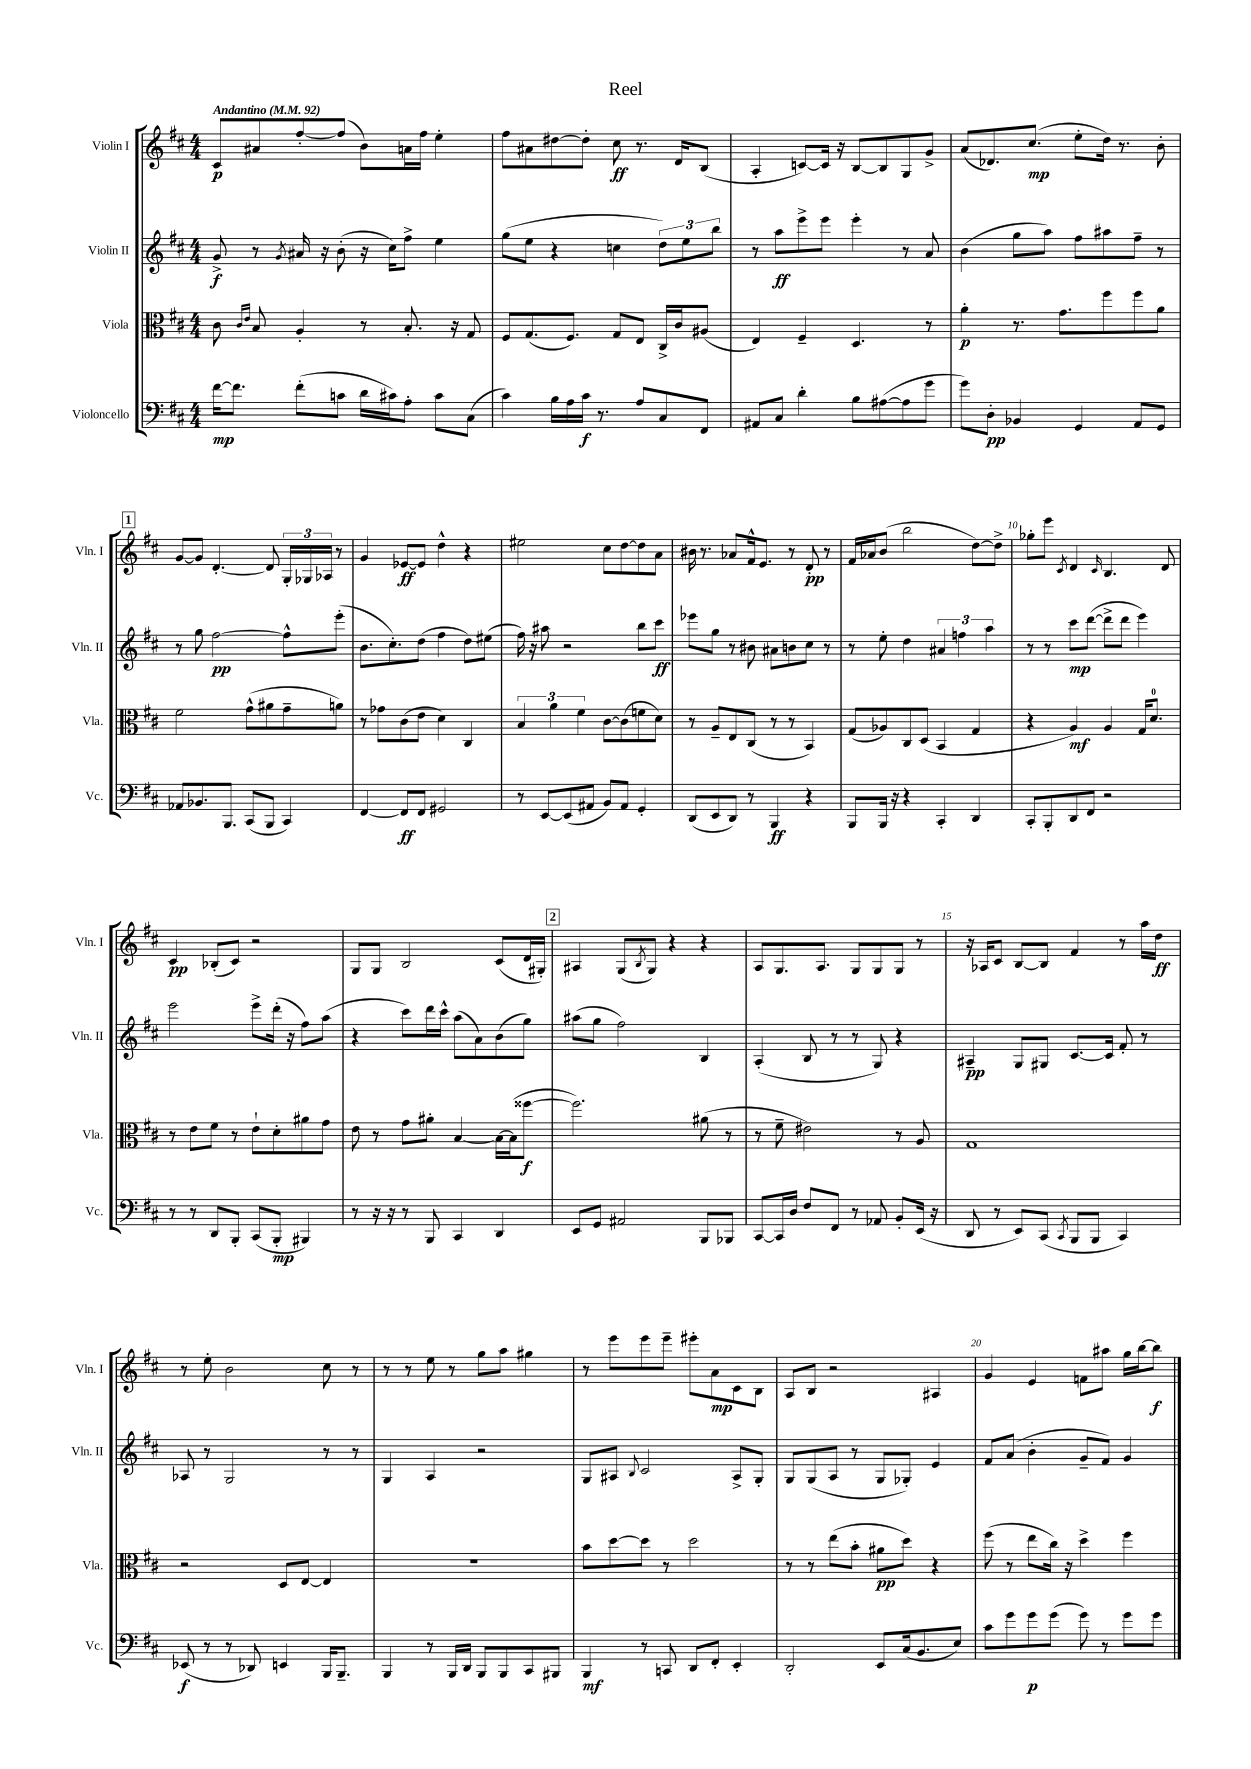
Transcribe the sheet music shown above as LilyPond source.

\header { title = "Reel" }
<<
\new StaffGroup <<
\new Staff = "s0" \with { instrumentName = "Violin I" shortInstrumentName = "Vln. I" } {
    \clef treble \key d \major \numericTimeSignature \time 4/4 \tempo "Andantino" 4 = 92
    cis'8\p ais'8 fis''8~-. fis''8( b'8) a'16 fis''16 e''4-. |
    fis''8 ais'8 dis''8~ dis''8-. cis''8\ff r8. d'16 b8( |
    a4-. c'8~) c'16 r16 b8~ b8 g8 g'8-> |
    a'8( des'8.) cis''8.\mp( e''8-. d''16) r8. b'8-. |
    \mark \markup { \box "1" } g'8~ g'8 d'4.~-. d'8 \tuplet 3/2 { g16-. ges16 aes16 } r8 |
    g'4 ees'8~\ff ees'8 d''4-^ r4 |
    eis''2 cis''8 d''8~ d''8 a'8 |
    bis'16 r8. aes'8 fis'16-^ e'8. r8 d'8-.\pp r8 |
    fis'16 aes'16 b'8( b''2 d''8~) d''8-> |
    ges''8-. e'''8 \acciaccatura { cis'8 } d'4 \grace { cis'16 } b4. d'8 |
    cis'4\pp bes8-.( cis'8) r2 |
    g8 g8 b2 cis'8( d'16 gis16-.) |
    \mark \markup { \box "2" } ais4 g8( \acciaccatura { b8 } g8) r4 r4 |
    a8 g8. a8. g8 g8 g8 r8 |
    r16 aes16 cis'8 b8~ b8 fis'4 r8 a''16 d''16\ff |
    r8 e''8-. b'2 cis''8 r8 |
    r8 r8 e''8 r8 g''8 a''8 gis''4 |
    r8 e'''8 e'''8 e'''8-- eis'''8-. a'8\mp cis'8 b8 |
    a8 b8 r2 ais4 |
    g'4 e'4 f'8 ais''8 g''16 b''16~ b''8\f \bar "|." |
}
\new Staff = "s1" \with { instrumentName = "Violin II" shortInstrumentName = "Vln. II" } {
    \clef treble \key d \major \numericTimeSignature \time 4/4
    g'8->\f r8 \acciaccatura { g'8 } ais'16 r16 b'8-.( r16 cis''16) fis''8-> e''4 |
    g''8( e''8 r4 c''4 \tuplet 3/2 { d''8) e''8 b''8 } |
    r8 a''8\ff e'''8-> e'''8 e'''4-. r8 a'8 |
    b'4( g''8 a''8) fis''8 ais''8 fis''8-- r8 |
    \mark \markup { \box "1" } r8 g''8 fis''2~\pp fis''8-^ e'''8-.( |
    b'8. cis''8.-.) d''8( fis''4 d''8) eis''8( |
    fis''16) r16 ais''8 r2 b''8 cis'''8\ff |
    ees'''8 g''8 r8 bis'8 ais'8 b'8 cis''8 r8 |
    r8 e''8-. d''4 \tuplet 3/2 { ais'4 f''4 a''4 } |
    r8 r8 cis'''8\mp d'''8~( d'''8-> d'''8 e'''4) |
    e'''2 e'''8-> d'''16-.( r16 fis''8) a''8( |
    r4 cis'''8) d'''16 cis'''16-^ a''8( a'8) b'8( g''8) |
    \mark \markup { \box "2" } ais''8( g''8 fis''2) b4 |
    a4-.( b8 r8 r8 g8) r4 |
    ais4--\pp g8 gis8 cis'8.~ cis'16 fis'8-. r8 |
    aes8 r8 g2 r8 r8 |
    g4 a4 r2 |
    g8 ais8 \appoggiatura { b8 } cis'2 ais8-> g8-. |
    g8 g8( a8 r8 g8 ges8-.) e'4 |
    fis'8 a'8( b'4-. g'8-- fis'8) g'4 \bar "|." |
}
\new Staff = "s2" \with { instrumentName = "Viola" shortInstrumentName = "Vla." } {
    \clef alto \key d \major \numericTimeSignature \time 4/4
    cis'8 \grace { cis'16 e'16 } b8 a4-. r8 b8.-. r16 g8 |
    fis8 g8.( fis8.) g8 e8 cis16-> cis'16 ais8( |
    e4) fis4-- d4. r8 |
    a'4-.\p r8. g'8. fis''8 fis''8 a'8 |
    \mark \markup { \box "1" } fis'2 g'8-^( ais'8 g'8-- a'8) |
    r8 ges'8 cis'8( e'8 d'4) cis4 |
    \tuplet 3/2 { b4 a'4 fis'4 } cis'8~ cis'8( f'8 d'8) |
    r8 a8-- e8 cis8( r8 r8 b,4) |
    g8( aes8) cis8 d8( b,4 g4 |
    r4 a4\mf) a4 g16 d'8.-0 |
    r8 e'8 fis'8 r8 e'8-! d'8-. ais'8 g'8 |
    e'8 r8 g'8 ais'8-. b4~ b16~ b16( fisis''8~\f |
    \mark \markup { \box "2" } fisis''2.) ais'8( r8 |
    r8 fis'8-- eis'2) r8 a8 |
    g1 |
    r2 d8 e8~ e4 |
    R1 |
    b'8 d''8~ d''8 r8 d''2 |
    r8 r8 e''8( b'8-. ais'8\pp d''8) r4 |
    fis''8( r8 e''8 cis''16) r16 d''4-> fis''4 \bar "|." |
}
\new Staff = "s3" \with { instrumentName = "Violoncello" shortInstrumentName = "Vc." } {
    \clef bass \key d \major \numericTimeSignature \time 4/4
    fis'16~\mp fis'8. fis'8-.( c'8 d'16 cis'16) a8-. cis'8 cis8( |
    cis'4) b16 a16 cis'16\f r8. a8 cis8 fis,8 |
    ais,8 cis8 d'4-. b8 ais8~( ais8 g'8 |
    g'8) d8-.\pp bes,4 g,4 a,8 g,8 |
    \mark \markup { \box "1" } aes,8 bes,8. b,,8. cis,8( b,,8 cis,4) |
    fis,4~ fis,8\ff fis,8 gis,2 |
    r8 e,8~ e,8( ais,8 b,8) ais,8 g,4-. |
    d,8( e,8 d,8) r8 b,,4\ff r4 |
    b,,8 b,,16 r16 r4 cis,4-. d,4 |
    cis,8-. b,,8-. d,8 fis,8 r2 |
    r8 r8 d,8 b,,8-. cis,8( b,,8-.\mp bis,,4) |
    r8 r16 r16 r8 b,,8 cis,4 d,4 |
    \mark \markup { \box "2" } e,8 g,8 ais,2 b,,8 bes,,8 |
    cis,8~ cis,16 d16 fis8 fis,8 r8 aes,8 b,8-. e,16( r16 |
    d,8 r8 e,8) cis,8( \acciaccatura { cis,8 } b,,8 b,,8 cis,4) |
    ees,8\f( r8 r8 des,8) e,4 b,,16 b,,8.-- |
    b,,4 r8 b,,16 d,16 b,,8 b,,8 cis,8 bis,,8 |
    b,,4\mf r8 c,8 d,8 fis,8-. e,4-. |
    d,2-. e,8 cis16( b,8. e8) |
    cis'8 g'8 g'8\p g'8( g'8) r8 g'8 g'8 \bar "|." |
}
>>
>>
\layout { \context { \Score \override BarNumber.break-visibility = ##(#f #t #t) barNumberVisibility = #(every-nth-bar-number-visible 5) } }
